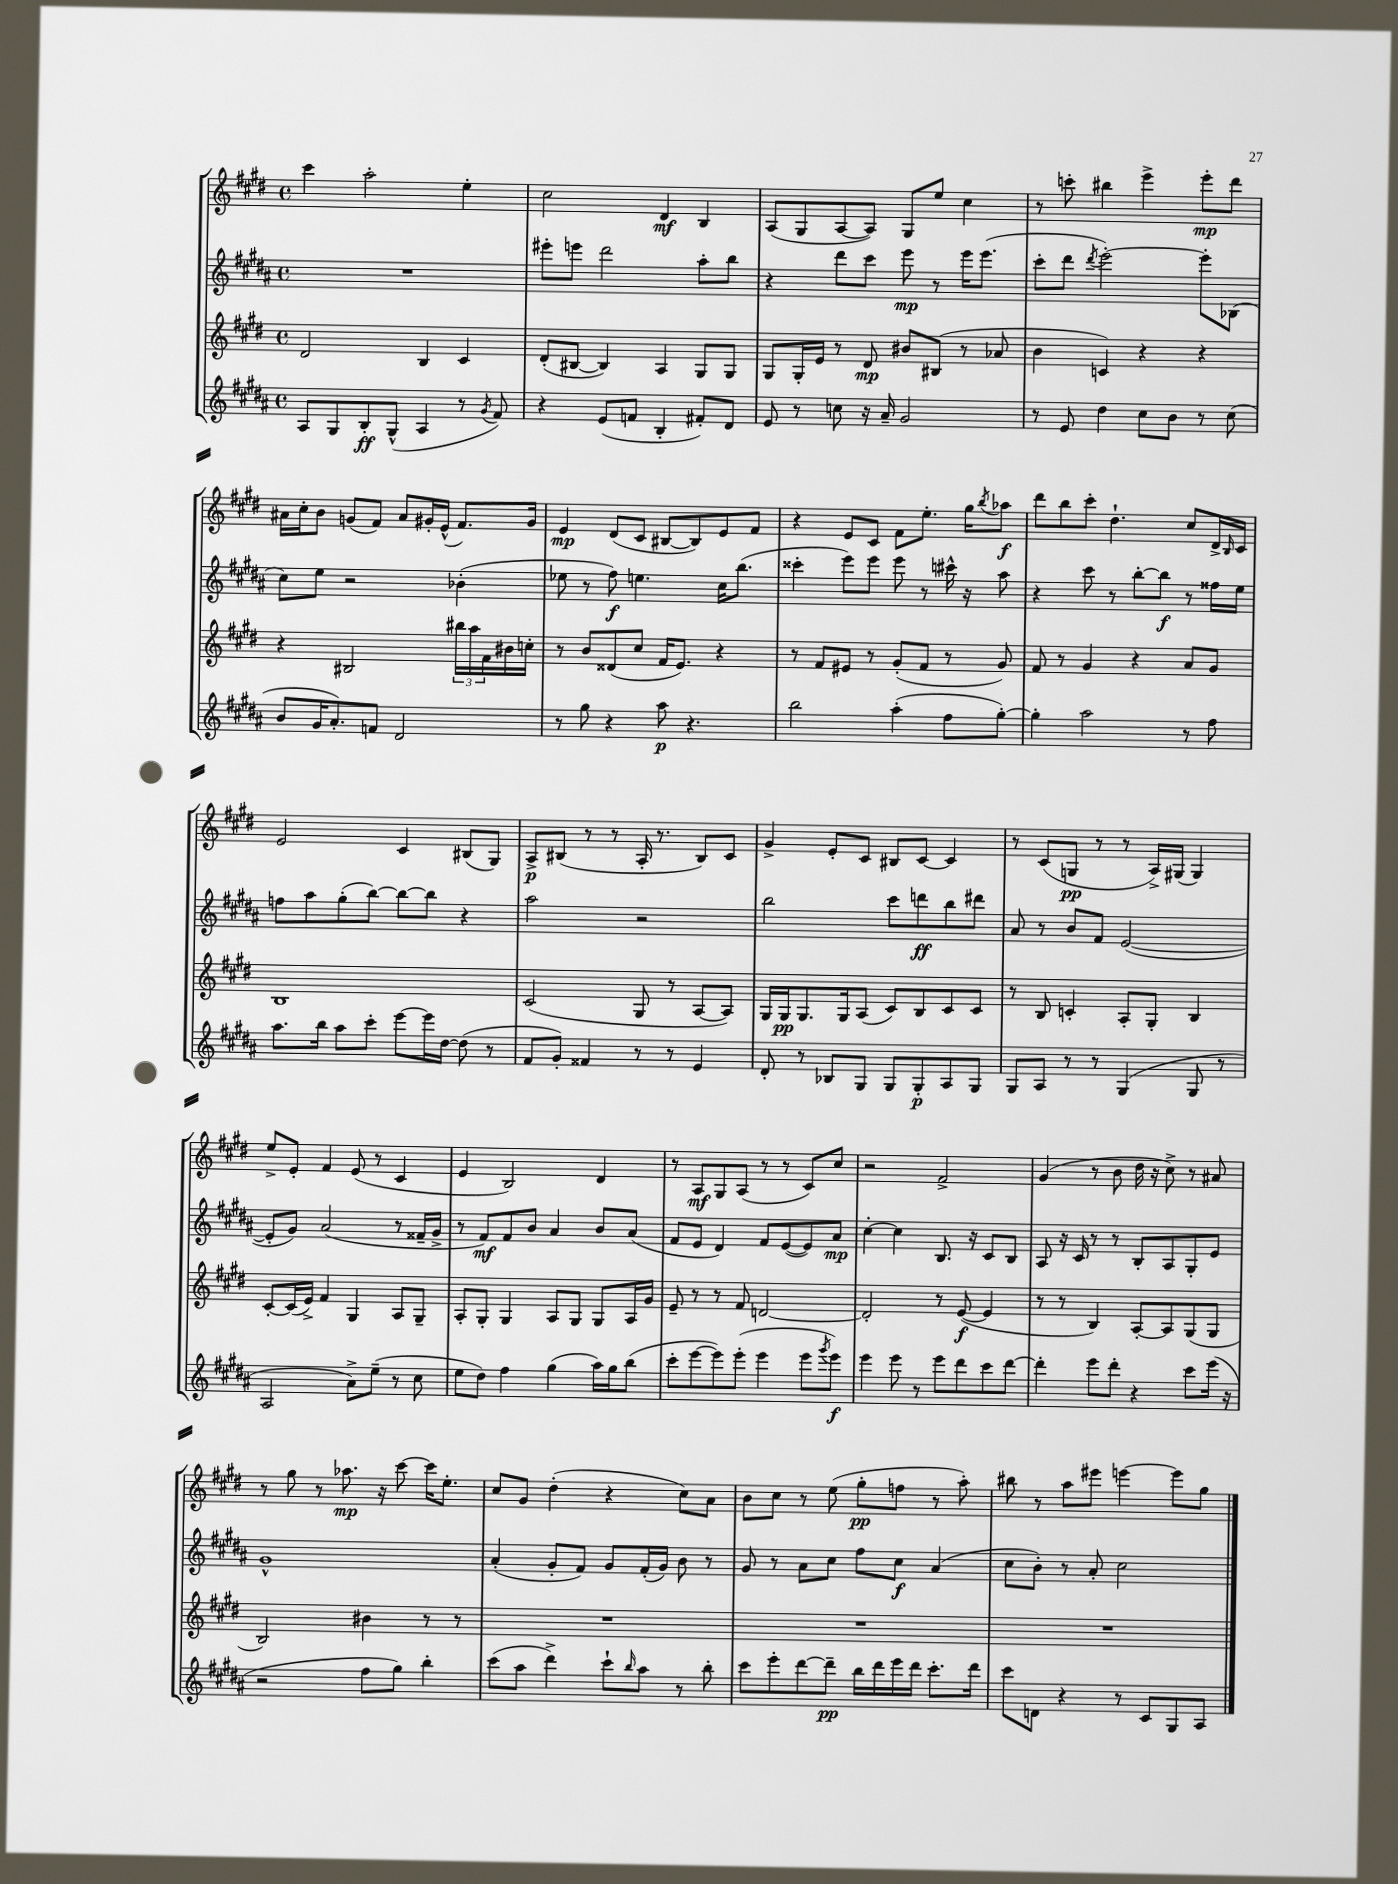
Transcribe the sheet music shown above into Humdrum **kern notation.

**kern	**dynam	**kern	**dynam	**kern	**dynam	**kern	**dynam
*part4	*part4	*part3	*part3	*part2	*part2	*part1	*part1
*staff4	*staff4	*staff3	*staff3	*staff2	*staff2	*staff1	*staff1
*clefG2	*	*clefG2	*	*clefG2	*	*clefG2	*
*k[f#c#g#d#a#]	*	*k[f#c#g#d#]	*	*k[f#c#g#d#a#]	*	*k[f#c#g#d#]	*
*M4/4	*	*M4/4	*	*M4/4	*	*M4/4	*
*met(c)	*	*met(c)	*	*met(c)	*	*met(c)	*
=15	=15	=15	=15	=15	=15	=15	=15
8A#/L	.	2d#/	.	1r	.	4ccc#\	.
8G#/	.	.	.	.	.	.	.
8B'/	ff	.	.	.	.	2aa'\	.
(8G#^^/J	.	.	.	.	.	.	.
4A#/	.	4B/	.	.	.	.	.
8r	.	4c#/	.	.	.	4ee'\	.
8qg#/	.	.	.	.	.	.	.
8f#/)	.	.	.	.	.	.	.
=16	=16	=16	=16	=16	=16	=16	=16
4r	.	(8d#'/L	.	8eee#X'\L	.	2cc#\	.
.	.	[8B#X/J	.	8eeen\J	.	.	.
(8e/L	.	4B#/])	.	2ddd#\	.	.	.
8fn/J	.	.	.	.	.	.	.
4B'/	.	4A/	.	.	.	4d#/	mf
8f#X'/L)	.	8G#/L	.	8aa#'\L	.	4B/	.
8d#/J	.	8G#/J	.	8bb\J	.	.	.
=17	=17	=17	=17	=17	=17	=17	=17
8e/	.	8G#/L	.	4r	.	(8A/L	.
8r	.	16G#'/L	.	.	.	8G#/	.
.	.	16e/JJ	.	.	.	.	.
8ccn\	.	8r	.	8ddd#\L	.	[8A/	.
16r	.	8d#/	mp	8ccc#\J	.	8A/J])	.
16a#~/	.	.	.	.	.	.	.
2g#/	.	8b#X/L	.	8eee\	mp	8G#/L	.
.	.	(8B#X/J	.	8r	.	8ee/J	.
.	.	8r	.	16eee\KL	.	4cc#\	.
.	.	.	.	(8.eee\J	.	.	.
.	.	8a-X/	.	.	.	.	.
=18	=18	=18	=18	=18	=18	=18	=18
8r	.	4b\	.	8ccc#'\L	.	8r	.
8e/	.	.	.	8ddd#\J	.	8cccn'\	.
.	.	.	.	8qddd#/	.	.	.
4dd#\	.	4cn/)	.	[2eee'\)	.	4bb#X\	.
8cc#\L	.	4r	.	.	.	4eee^\	.
8b\J	.	.	.	.	.	.	.
8r	.	4r	.	8eee'\L]	.	8eee'\L	mp
(8cc#\	.	.	.	(8B-X\J	.	8ddd#\J	.
!!LO:LB:g=z
=19	=19	=19	=19	=19	=19	=19	=19
8b/L	.	4r	.	8cc#\L)	.	16a#X\LL	.
.	.	.	.	.	.	16cc#'\J	.
16g#/K	.	.	.	8ee\J	.	8b\J	.
8.a#'/)	.	.	.	.	.	.	.
.	.	2B#X/	.	2r	.	(8gn/L	.
8fn/J	.	.	.	.	.	8f#/J)	.
2d#/	.	.	.	.	.	8a#/L	.
.	.	.	.	.	.	16g#X'/L	.
.	.	.	.	.	.	(16e^^/JJ	.
.	.	24bb#X\LL	.	(4b-X'\	.	8.f#/L)	.
.	.	24aa\	.	.	.	.	.
.	.	24f#\	.	.	.	.	.
.	.	16b#X\	.	.	.	.	.
.	.	16ccn'\JJ	.	.	.	16g#/Jk	.
=20	=20	=20	=20	=20	=20	=20	=20
8r	.	8r	.	8ee-X\	.	4e/	mp
8gg#\	.	8b/L	.	8r	.	.	.
4r	.	(8d##X/	.	8ff#\)	f	(8d#/L	.
.	.	8cc#/J	.	4.een\	.	8c#/J	.
8aa#\	p	16f#/KL	.	.	.	[8B#X/L	.
.	.	8.e/J)	.	.	.	.	.
4.r	.	.	.	.	.	8B#/])	.
.	.	4r	.	16cc#\KL	.	8e/	.
.	.	.	.	(8.bb\J	.	.	.
.	.	.	.	.	.	8f#/J	.
=21	=21	=21	=21	=21	=21	=21	=21
2bb\	.	8r	.	4ccc##X'\	.	4r	.
.	.	8f#/L	.	.	.	.	.
.	.	8e#X/J	.	8eee\L)	.	8e/L	.
.	.	8r	.	8eee\J	.	8c#/J	.
(4aa#'\	.	(8g#'/L	.	8eee\	.	8f#\L	.
.	.	8f#/J	.	8r	.	8.ee'\J	.
8ff#\L	.	8r	.	16ccc#X^^\	.	.	.
.	.	.	.	16r	.	16gg#\KL	.
.	.	.	.	.	.	8qbb/	.
[8gg#'\J)	.	8g#/)	.	8aa#\	.	8aa-X\J	f
=22	=22	=22	=22	=22	=22	=22	=22
4gg#'\]	.	8f#/	.	4r	.	8ddd#\L	.
.	.	8r	.	.	.	8bb\	.
2aa#\	.	4g#/	.	8ccc#\	.	8ccc#'\J	.
.	.	.	.	8r	.	4.dd#`\	.
.	.	4r	.	[8bb'\L	.	.	.
.	.	.	.	8bb\J]	f	.	.
8r	.	8a/L	.	8r	.	8cc#/L	.
8ff#\	.	8g#/J	.	16ff##X\LL	.	16d#^/L	.
.	.	.	.	.	.	16qqB/	.
.	.	.	.	16ee\JJ	.	16c#/JJ	.
!!LO:LB:g=z
=23	=23	=23	=23	=23	=23	=23	=23
8.aa#\L	.	1B	.	8ffn\L	.	2e/	.
.	.	.	.	8aa#\	.	.	.
16bb\Jk	.	.	.	.	.	.	.
8aa#\L	.	.	.	(8gg#'\	.	.	.
8ccc#'\J	.	.	.	[8bb\J)	.	.	.
[8eee\L	.	.	.	8bb\L_	.	4c#/	.
16eee\L]	.	.	.	8bb\J]	.	.	.
[16dd#\JJ	.	.	.	.	.	.	.
(8dd#\]	.	.	.	4r	.	(8B#X/L	.
8r	.	.	.	.	.	8G#/J)	.
=24	=24	=24	=24	=24	=24	=24	=24
8f#/L	.	(2c#/	.	2aa#\	.	8A^/L	p
8g#'/J)	.	.	.	.	.	(8B#X/J	.
4f##X/	.	.	.	.	.	8r	.
.	.	.	.	.	.	8r	.
8r	.	8G#/	.	2r	.	16A'/	.
.	.	.	.	.	.	8.r	.
8r	.	8r	.	.	.	.	.
4e/	.	[8A/L	.	.	.	8B#/L)	.
.	.	8A/J])	.	.	.	8c#/J	.
=25	=25	=25	=25	=25	=25	=25	=25
8d#'/	.	16G#/LL	.	2bb\	.	4g#^/	.
.	.	16G#/J	pp	.	.	.	.
8r	.	8.G#/	.	.	.	.	.
8B-X/L	.	.	.	.	.	8e'/L	.
.	.	16G#/k	.	.	.	.	.
8G#/J	.	(8A/J	.	.	.	8c#/J	.
8G#/L	.	8c#/L)	.	8ccc#\L	.	8B#X/L	.
8G#'/	p	8B/	.	8dddn\	ff	[8c#/J	.
8A#/	.	8c#/	.	8bb\	.	4c#/]	.
8G#/J	.	8c#/J	.	8ddd#X\J	.	.	.
=26	=26	=26	=26	=26	=26	=26	=26
8G#/L	.	8r	.	8a#/	.	8r	.
8A#/J	.	8B/	.	8r	.	(8c#/L	.
8r	.	4cn'/	.	8b/L	.	8Gn/J	pp
8r	.	.	.	8f#/J	.	8r	.
(4G#/	.	8A'/L	.	([2e/	.	8r	.
.	.	8G#'/J	.	.	.	16A^/LL)	.
.	.	.	.	.	.	(16G#X/JJ	.
8G#/	.	4B/	.	.	.	4G#/)	.
8r	.	.	.	.	.	.	.
!!LO:LB:g=z
=27	=27	=27	=27	=27	=27	=27	=27
2A#/	.	[8c#'/L	.	8e'/L]	.	8ee^/L	.
.	.	(16c#/L]	.	8g#/J)	.	8e'/J	.
.	.	16e^/JJ)	.	.	.	.	.
.	.	4f#/	.	(2a#/	.	4f#/	.
8a#^\L)	.	4G#/	.	.	.	(8e/	.
(8ee~\J	.	.	.	.	.	8r	.
8r	.	8A/L	.	8r	.	4c#/	.
8cc#\	.	8G#~/J	.	16f##X~/LL	.	.	.
.	.	.	.	16g#^/JJ	.	.	.
=28	=28	=28	=28	=28	=28	=28	=28
8ee\L	.	8A'/L	.	8r	.	4e/	.
8dd#\J)	.	8G#'/J	.	8f#/L)	mf	.	.
4ff#\	.	4G#/	.	8f#/	.	2B/)	.
.	.	.	.	8b/J	.	.	.
(4gg#\	.	8A/L	.	4a#/	.	.	.
.	.	8G#/J	.	.	.	.	.
16aa#\LL)	.	8G#/L	.	8b/L	.	4d#/	.
16gg#\J	.	.	.	.	.	.	.
(8bb\J	.	16A/L	.	(8a#/J	.	.	.
.	.	16g#/JJ	.	.	.	.	.
=29	=29	=29	=29	=29	=29	=29	=29
8ccc#'\L	.	8e~/	.	8f#/L	.	8r	.
[8eee\	.	8r	.	8e/J	.	8A/L	mf
8eee\])	.	8r	.	4d#/)	.	8G#/	.
(8eee'\J	.	8f#/	.	.	.	(8A/J	.
4eee\	.	[2dn/	.	8f#/L	.	8r	.
.	.	.	.	([8e/	.	8r	.
8eee\L	.	.	.	8e/])	.	8c#/L)	.
8qggg#/	.	.	.	.	.	.	.
8eee\J)	f	.	.	8a#/J	mp	8cc#/J	.
=30	=30	=30	=30	=30	=30	=30	=30
4eee\	.	2d'/]	.	[4cc#'\	.	2r	.
8eee\	.	.	.	4cc#\]	.	.	.
8r	.	.	.	.	.	.	.
8eee\L	.	8r	.	8.B/	.	2f#^/	.
8ddd#\	.	([8e/	f	.	.	.	.
.	.	.	.	16r	.	.	.
8ccc#\	.	4e/]	.	8c#/L	.	.	.
[8ddd#\J	.	.	.	8B/J	.	.	.
=31	=31	=31	=31	=31	=31	=31	=31
4ddd#'\]	.	8r	.	8A#/	.	(4g#/	.
.	.	8r	.	16r	.	.	.
.	.	.	.	16c#/	.	.	.
8eee\L	.	4B/)	.	8r	.	8r	.
8ddd#'\J	.	.	.	8r	.	8b\	.
4r	.	[8A'/L	.	8B'/L	.	16dd#\	.
.	.	.	.	.	.	16r	.
.	.	8A/]	.	8A#/	.	8cc#^\)	.
8ccc#\L	.	(8G#/	.	8G#'/	.	8r	.
(16eee\Jk	.	8G#/J	.	8e/J	.	8a#X/	.
16r	.	.	.	.	.	.	.
!!LO:LB:g=z
=32	=32	=32	=32	=32	=32	=32	=32
2r	.	2B/)	.	1g#^^	.	8r	.
.	.	.	.	.	.	8gg#\	.
.	.	.	.	.	.	8r	.
.	.	.	.	.	.	8.aa-X\	mp
8ff#\L	.	4b#X\	.	.	.	.	.
.	.	.	.	.	.	16r	.
8gg#\J)	.	.	.	.	.	[8ccc#\	.
4bb'\	.	8r	.	.	.	16ccc#\KL]	.
.	.	.	.	.	.	8.ee'\J	.
.	.	8r	.	.	.	.	.
=33	=33	=33	=33	=33	=33	=33	=33
(8ccc#\L	.	1r	.	(4a#'/	.	8cc#/L	.
8aa#\J	.	.	.	.	.	8g#/J	.
4ddd#^\)	.	.	.	8g#'/L	.	(4dd#'\	.
.	.	.	.	8f#/J)	.	.	.
8ccc#`\L	.	.	.	8g#/L	.	4r	.
16qqbb/	.	.	.	.	.	.	.
8aa#\J	.	.	.	(16f#'/L	.	.	.
.	.	.	.	16g#/JJ)	.	.	.
8r	.	.	.	8b\	.	8cc#\L)	.
8bb'\	.	.	.	8r	.	8a\J	.
=34	=34	=34	=34	=34	=34	=34	=34
8ccc#\L	.	1r	.	8g#/	.	8b\L	.
8eee'\	.	.	.	8r	.	8cc#\J	.
[8ddd#\	.	.	.	8a#\L	.	8r	.
8ddd#~\J]	pp	.	.	8cc#\J	.	(8ee\	.
16bb\LL	.	.	.	8ff#\L	.	8gg#'\L	pp
16ddd#\	.	.	.	.	.	.	.
16eee\	.	.	.	8cc#\J	f	8ffn\J	.
16ddd#\JJ	.	.	.	.	.	.	.
8.ccc#'\L	.	.	.	(4a#/	.	8r	.
.	.	.	.	.	.	8aa'\)	.
16ddd#\Jk	.	.	.	.	.	.	.
=35	=35	=35	=35	=35	=35	=35	=35
8ccc#\L	.	1r	.	8cc#\L	.	8bb#X\	.
8dn\J	.	.	.	8b'\J)	.	8r	.
4r	.	.	.	8r	.	8aa\L	.
.	.	.	.	8a#'/	.	8eee#X\J	.
8r	.	.	.	2cc#\	.	[4eeen\	.
8c#/L	.	.	.	.	.	.	.
8G#/	.	.	.	.	.	8eee\L]	.
8A#/J	.	.	.	.	.	8gg#\J	.
==	==	==	==	==	==	==	==
*-	*-	*-	*-	*-	*-	*-	*-
